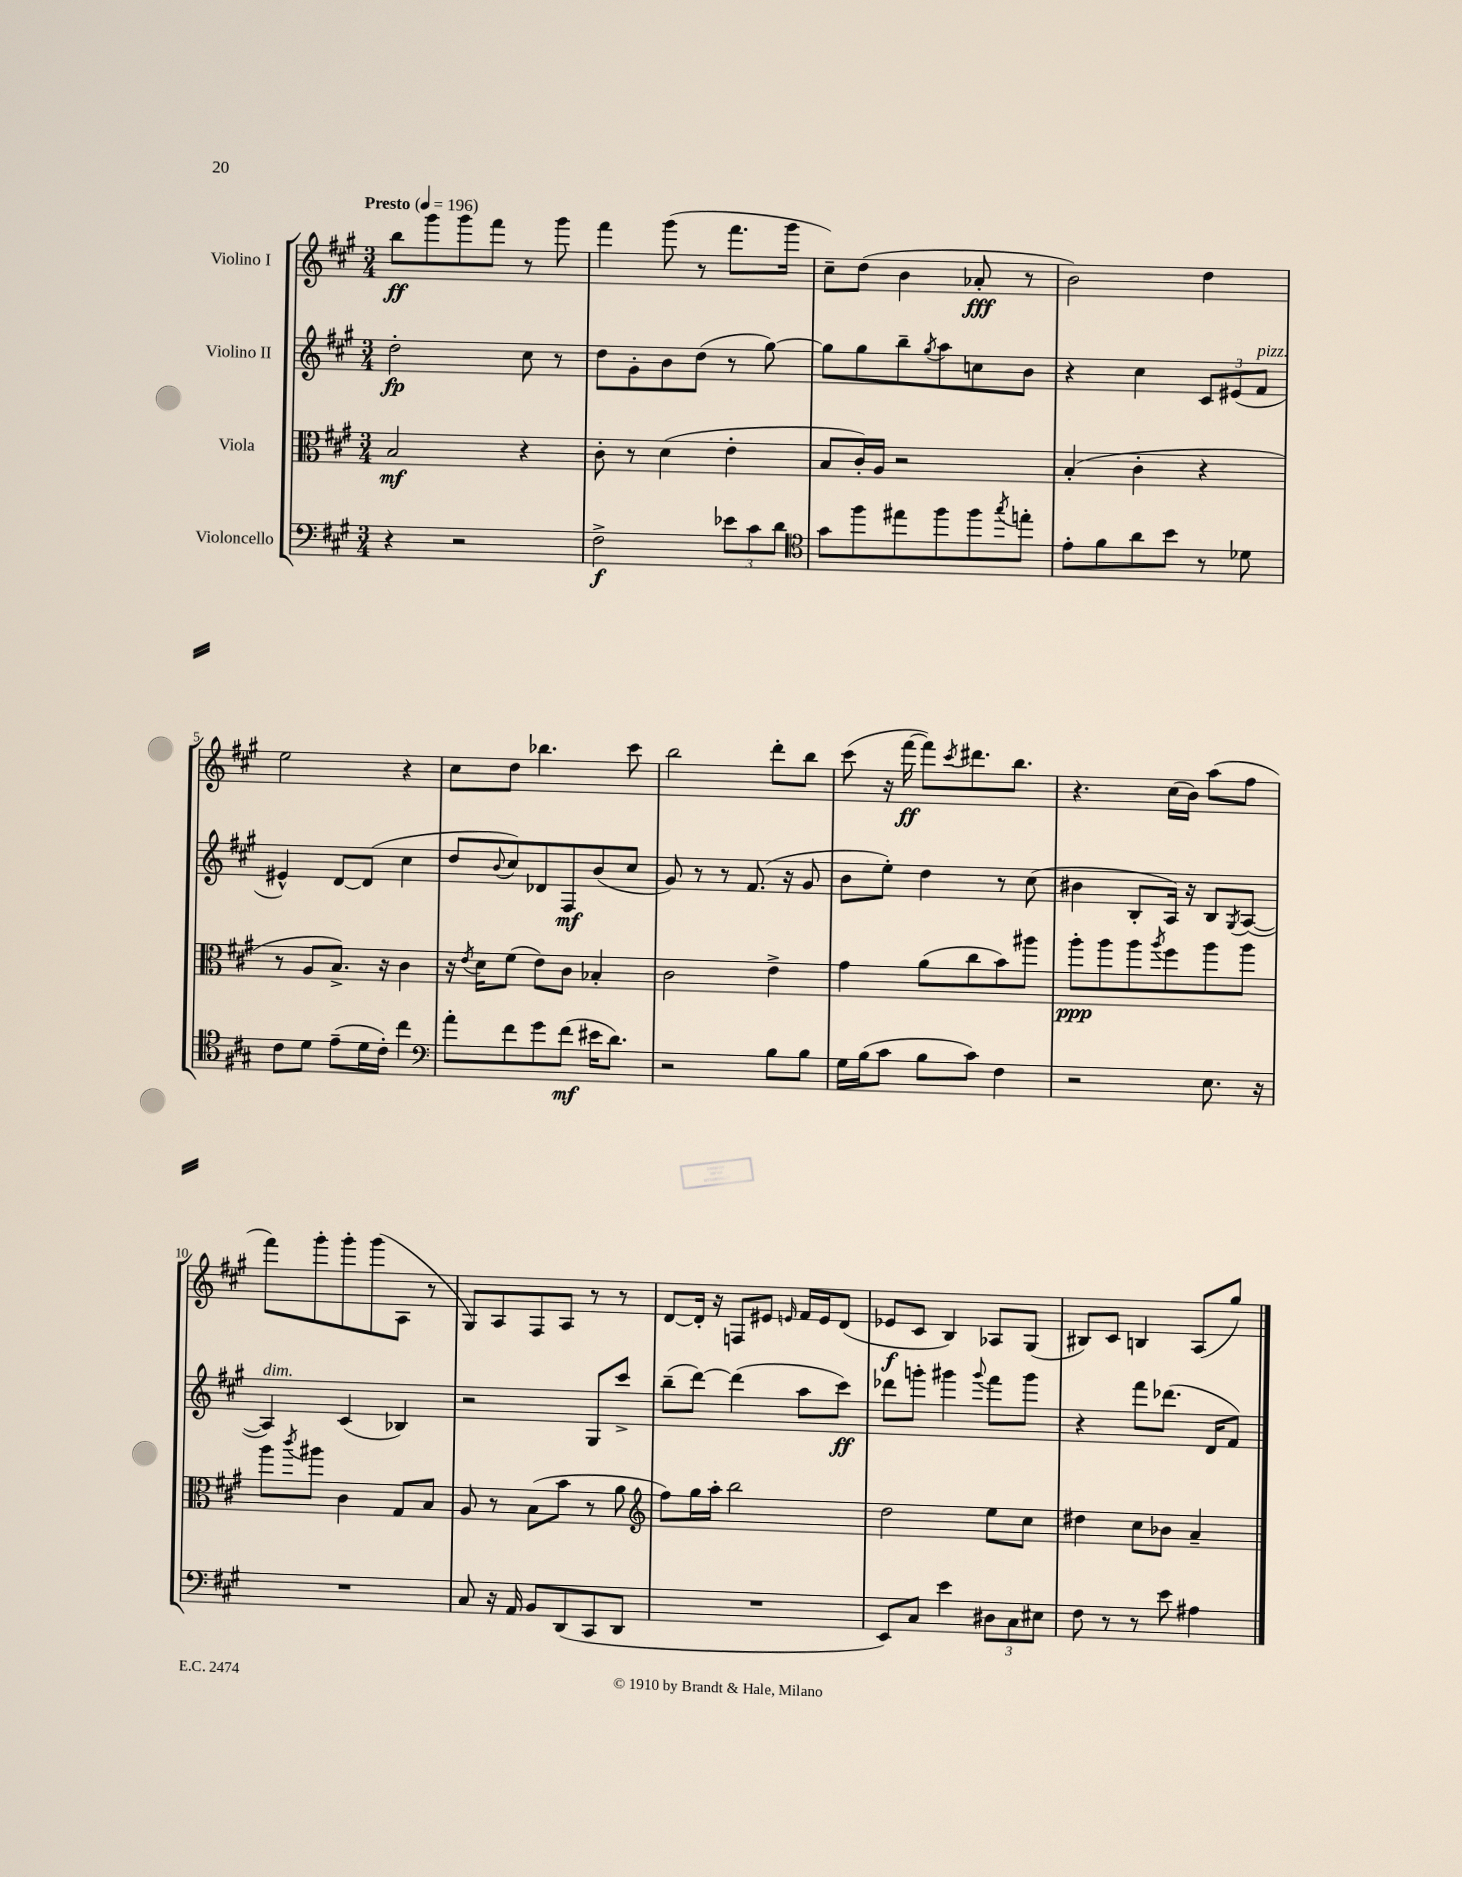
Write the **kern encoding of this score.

**kern	**dynam	**kern	**dynam	**kern	**dynam	**kern	**dynam
*part4	*part4	*part3	*part3	*part2	*part2	*part1	*part1
*staff4	*staff4	*staff3	*staff3	*staff2	*staff2	*staff1	*staff1
*I"Violoncello	*	*I"Viola	*	*I"Violino II	*	*I"Violino I	*
*clefF4	*	*clefC3	*	*clefG2	*	*clefG2	*
*k[f#c#g#]	*	*k[f#c#g#]	*	*k[f#c#g#]	*	*k[f#c#g#]	*
*M3/4	*	*M3/4	*	*M3/4	*	*M3/4	*
*MM196	*	*MM196	*	*MM196	*	*MM196	*
=1	=1	=1	=1	=1	=1	=1	=1
!	!	!	!	!	!	!LO:TX:a:B:t=Presto	!
4r	.	2B/	mf	2dd'\	fp	8bb\L	ff
.	.	.	.	.	.	8ggg#\	.
2r	.	.	.	.	.	8ggg#\	.
.	.	.	.	.	.	8fff#\J	.
.	.	4r	.	8cc#\	.	8r	.
.	.	.	.	8r	.	8ggg#\	.
=2	=2	=2	=2	=2	=2	=2	=2
2F#^\	f	8c#'\	.	8dd\L	.	4fff#\	.
.	.	8r	.	8g#'\	.	.	.
.	.	(4d\	.	8b\	.	(8ggg#\	.
.	.	.	.	(8dd\J	.	8r	.
12e-X\L	.	4e'\	.	8r	.	8.fff#\L	.
12c#\	.	.	.	.	.	.	.
.	.	.	.	[8gg#\)	.	.	.
12d\J	.	.	.	.	.	.	.
.	.	.	.	.	.	16ggg#\Jk	.
=3	=3	=3	=3	=3	=3	=3	=3
*clefC4	*	*	*	*	*	*	*
8g#\L	.	8B/L	.	8gg#\L]	.	8cc#~\L)	.
8ff#\	.	16c#'/L)	.	8gg#\	.	(8dd\J	.
.	.	16A/JJ	.	.	.	.	.
8ee#X\	.	2r	.	8bb~\	.	4b\	.
.	.	.	.	8qgg#/	.	.	.
8ff#\	.	.	.	8aa\	.	.	.
8ff#\	.	.	.	8ccn\	.	8a-X'/	fff
8qgg#/	.	.	.	.	.	.	.
8een'\J	.	.	.	8b\J	.	8r	.
=4	=4	=4	=4	=4	=4	=4	=4
8e'\L	.	(4B'/	.	4r	.	2b\)	.
8f#\	.	.	.	.	.	.	.
8a\	.	4c#'\	.	4cc#\	.	.	.
8b\J	.	.	.	.	.	.	.
8r	.	4r	.	12c#/L	.	4dd\	.
.	.	.	.	(12e#X/	.	.	.
8d-X\	.	.	.	.	.	.	.
!	!	!	!	!LO:TX:a:i:t=pizz.	!	!	!
.	.	.	.	12f#/J	.	.	.
!!LO:LB:g=z
=5	=5	=5	=5	=5	=5	=5	=5
8c#\L	.	8r	.	4e#X^^/)	.	2ee\	.
8d\J	.	8A/L	.	.	.	.	.
(8e~\L	.	8.B^/J)	.	[8d/L	.	.	.
16d\L	.	.	.	(8d/J]	.	.	.
16c#'\JJ)	.	16r	.	.	.	.	.
4cc#\	.	4c#\	.	4cc#\	.	4r	.
=6	=6	=6	=6	=6	=6	=6	=6
*clefF4	*	*	*	*	*	*	*
8a'\L	.	16r	.	8dd/L	.	8cc#\L	.
.	.	8qe/	.	.	.	.	.
.	.	16d\KL	.	.	.	.	.
.	.	.	.	8qqb/	.	.	.
8f#\	.	(8f#\J	.	8cc#/)	.	8dd\J	.
8g#\	.	8e\L)	.	8d-X/	.	4.bb-X\	.
(8f#\J	mf	8c#\J	.	8F#/	mf	.	.
16e#X\KL	.	4B-X'/	.	(8b/	.	.	.
8.d\J)	.	.	.	.	.	.	.
.	.	.	.	8cc#/J	.	8ccc#\	.
=7	=7	=7	=7	=7	=7	=7	=7
2r	.	2c#\	.	8g#/)	.	2bb\	.
.	.	.	.	8r	.	.	.
.	.	.	.	8r	.	.	.
.	.	.	.	(8.f#/	.	.	.
8B\L	.	4e^\	.	.	.	8ddd'\L	.
.	.	.	.	16r	.	.	.
8B\J	.	.	.	8g#/	.	8bb\J	.
=8	=8	=8	=8	=8	=8	=8	=8
16G#\LL	.	4g#\	.	8b\L	.	(8ccc#\	.
(16B\J	.	.	.	.	.	.	.
8c#\J	.	.	.	8ee'\J)	.	16r	.
.	.	.	.	.	.	[16fff#\	ff
8B\L	.	(8a\L	.	4dd\	.	8fff#\L])	.
.	.	.	.	.	.	8qccc#/	.
8c#\J)	.	8cc#\	.	.	.	8.ddd#X\	.
4F#\	.	8b\)	.	8r	.	.	.
.	.	.	.	.	.	8.bb\J	.
.	.	8aa#X\J	.	(8cc#\	.	.	.
=9	=9	=9	=9	=9	=9	=9	=9
2r	.	8aa'\L	ppp	4b#X\	.	4.r	.
.	.	8aa\	.	.	.	.	.
.	.	8aa\	.	8B'/L	.	.	.
.	.	8qaa/	.	.	.	.	.
.	.	8ff#\	.	16A/Jk)	.	(16cc#\LL	.
.	.	.	.	16r	.	16b\JJ)	.
8.E\	.	8aa\	.	8B/L	.	(8aa\L	.
.	.	.	.	8qG#/	.	.	.
.	.	8aa\J	.	([8A/J	.	8ff#\J	.
16r	.	.	.	.	.	.	.
!!LO:LB:g=z
=10	=10	=10	=10	=10	=10	=10	=10
!	!	!	!	!LO:TX:a:i:t=dim.	!	!	!
2.r	.	8aa\L	.	4A/])	.	8fff#\L)	.
.	.	8qccc#/	.	.	.	.	.
.	.	8aa#X\J	.	.	.	8ggg#'\	.
.	.	4c#\	.	(4c#/	.	8ggg#'\	.
.	.	.	.	.	.	(8ggg#\	.
.	.	8G#/L	.	4B-X/)	.	8A\J	.
.	.	8B/J	.	.	.	8r	.
=11	=11	=11	=11	=11	=11	=11	=11
8C#/	.	8A/	.	2r	.	8G#/L)	.
16r	.	8r	.	.	.	8A/	.
16AA/	.	.	.	.	.	.	.
8BB/L	.	(8B\L	.	.	.	8F#/	.
(8DD/	.	8b\J	.	.	.	8A/J	.
8CC#/	.	8r	.	8G#/L	.	8r	.
8DD/J	.	8a\	.	8ccc#^/J	.	8r	.
=12	=12	=12	=12	=12	=12	=12	=12
*	*	*clefG2	*	*	*	*	*
2.r	.	8ff#\L)	.	(8bb~\L	.	[8d/L	.
.	.	16gg#\L	.	[8ddd\J)	.	16d'/Jk]	.
.	.	16aa'\JJ	.	.	.	16r	.
.	.	2bb\	.	(4ddd\]	.	8Fn/L	.
.	.	.	.	.	.	8e#X/J	.
.	.	.	.	.	.	16qqen/	.
.	.	.	.	8aa\L	.	16f#/LL	.
.	.	.	.	.	.	16e/J	.
.	.	.	.	8ccc#\J)	ff	(8d/J	.
=13	=13	=13	=13	=13	=13	=13	=13
8EE/L)	.	2dd\	.	8ddd-X\L	.	8e-X/L	f
8C#/J	.	.	.	8gggn'\J	.	8c#/J	.
4e\	.	.	.	4ggg#X\	.	4B/)	.
.	.	.	.	8qqggg#/	.	.	.
12D#X\L	.	8ee\L	.	8fff#\L	.	8A-X/L	.
12C#\	.	.	.	.	.	.	.
.	.	8cc#\J	.	8ggg#\J	.	(8G#/J	.
12E#X\J	.	.	.	.	.	.	.
=14	=14	=14	=14	=14	=14	=14	=14
8F#\	.	4dd#X\	.	4r	.	8B#X/L)	.
8r	.	.	.	.	.	8c#/J	.
8r	.	8cc#\L	.	8fff#\L	.	4Bn/	.
8e\	.	8b-X\J	.	(8.ddd-X\J	.	.	.
4A#X\	.	4a~/	.	.	.	(8A/L	.
.	.	.	.	16d/KL	.	.	.
.	.	.	.	8f#/J)	.	8gg#/J)	.
==	==	==	==	==	==	==	==
*-	*-	*-	*-	*-	*-	*-	*-
